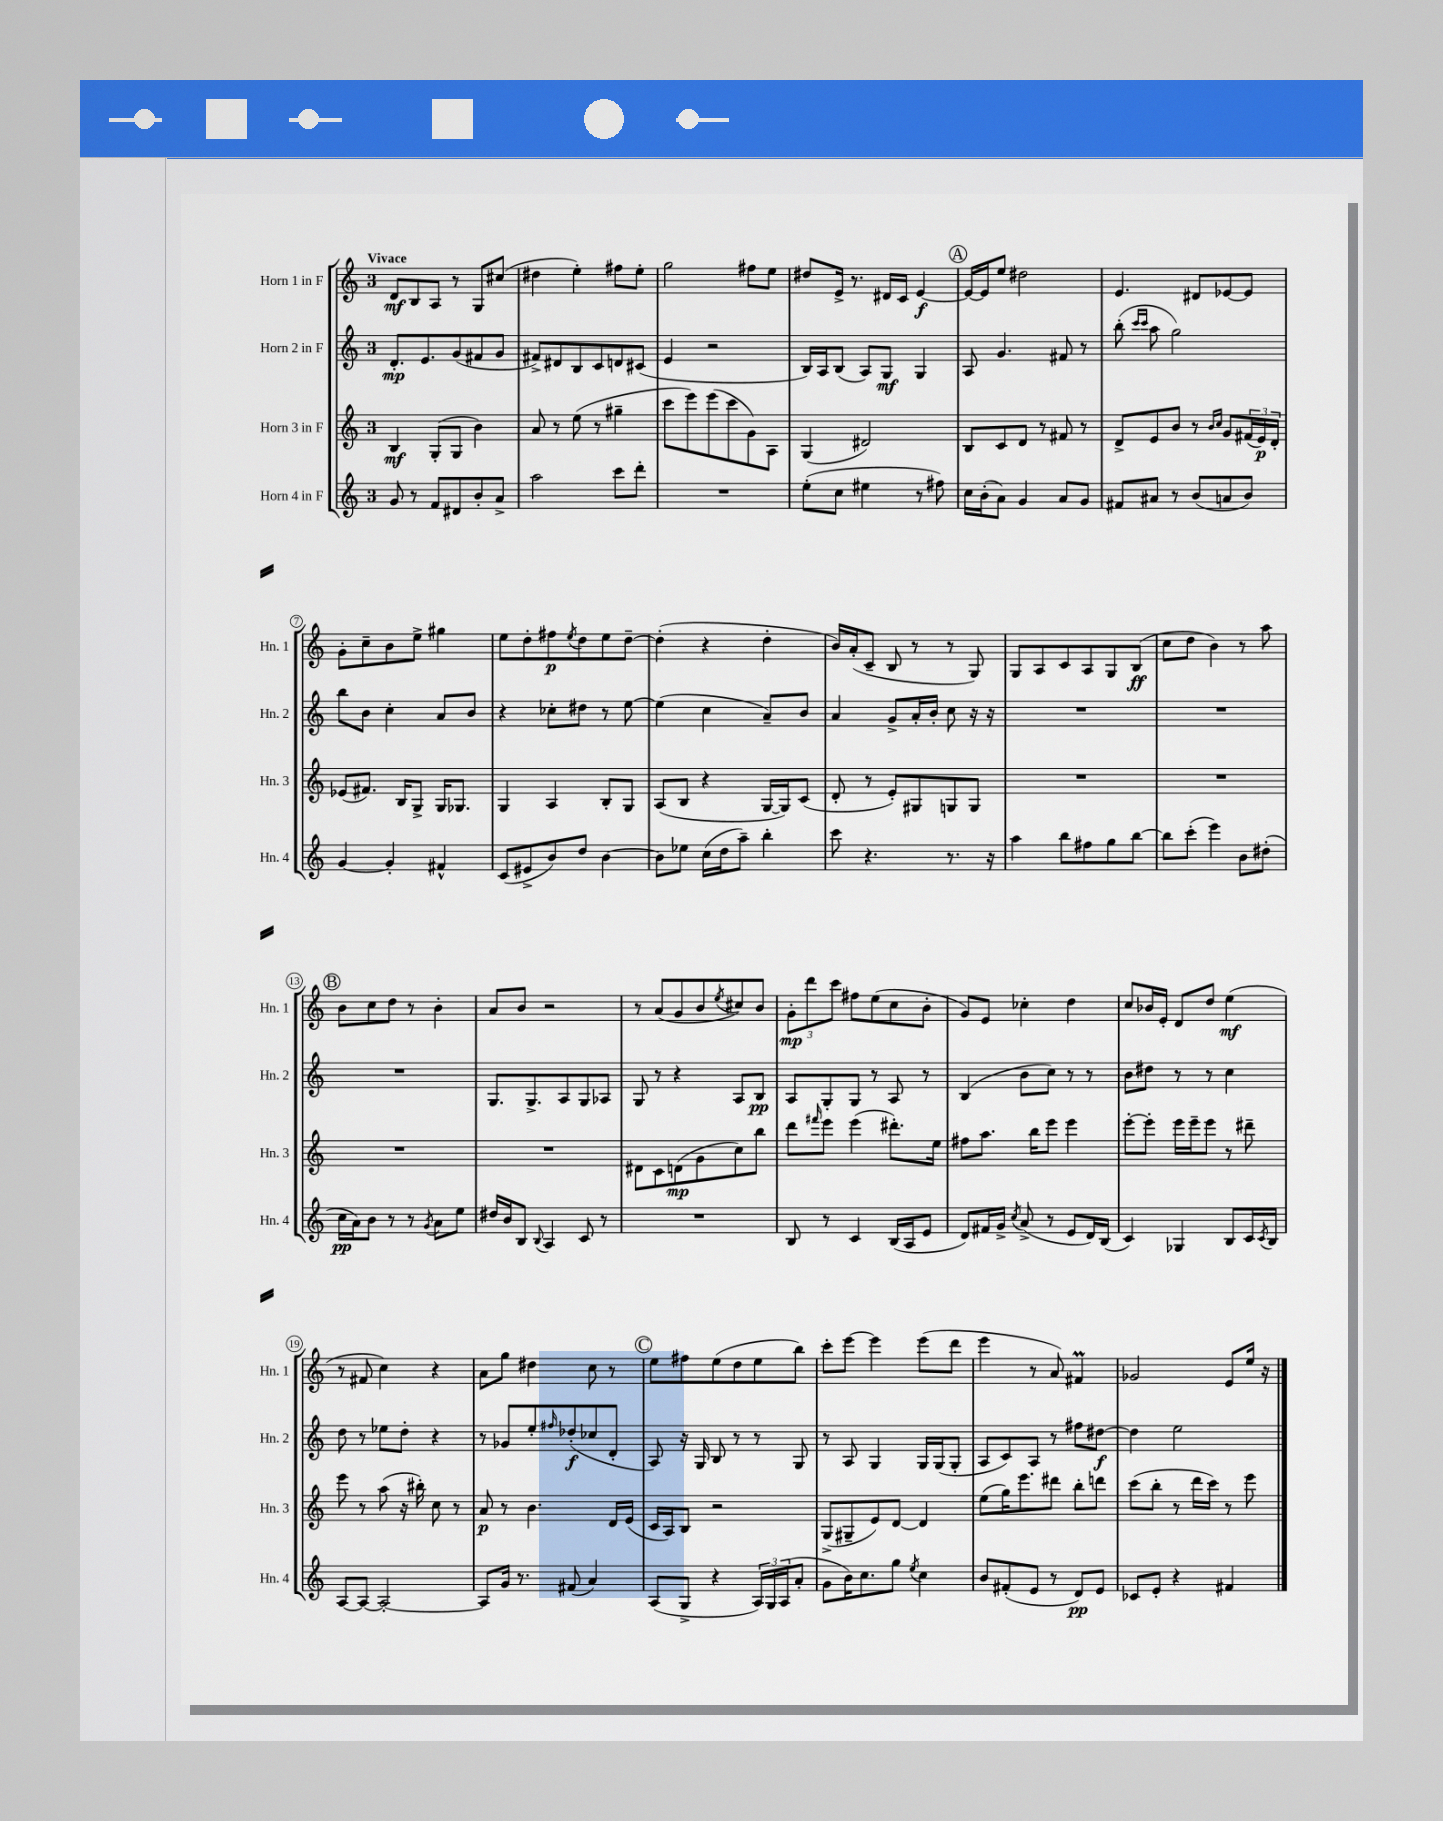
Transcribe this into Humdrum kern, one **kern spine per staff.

**kern	**kern	**kern	**kern
*staff4	*staff3	*staff2	*staff1
*clefG2	*clefG2	*clefG2	*clefG2
*k[]	*k[]	*k[]	*k[]
*M3/4	*M3/4	*M3/4	*M3/4
8g/	4B/	8.d'/L	8d/L
8r	.	.	8B/
.	.	8.e/	.
8f/L	(8G'/L	.	8A/J
8d#/	8G/J	(8g/	8r
8b'/	4b\)	8f#/	8G/L
8a^/J	.	8g/J	(8cc#/J
=	=	=	=
2aa\	8a/	8f#^/L)	4dd#\
.	8r	8d#/	.
.	(8ee\	8B/	4ee'\)
.	8r	8c/	.
8ccc\L	4gg#~\	8d/	8ff#\L
8ddd'\J	.	(8c#/J	8ee'\J
=	=	=	=
2.r	8ccc\L	4e/	2gg\
.	8eee\)	.	.
.	(8eee\	2r	.
.	8ccc\	.	.
.	8g\)	.	8ff#\L
.	8A\J	.	8ee\J
=	=	=	=
(8ee'\L	(4G/	16B/LL)	8dd#/L
.	.	16A/J	.
8cc\J	.	(8B/J	16e^/Jk
.	.	.	8.r
4ee#\	2d#/)	8A/L)	.
.	.	8G/J	16d#/LL
.	.	.	16c/JJ
8r	.	4G/	[4e/
8ff#\)	.	.	.
=	=	=	=
16cc\LL	8B/L	8A/	16e/_LL
(16b'\J	.	.	16e/]J
8a\J)	8c/	4.g/	8ee/J
4g/	8d/J	.	2dd#\
.	8r	.	.
8a/L	8f#/	8f#/	.
8g/J	8r	8r	.
=	=	=	=
8f#/L	8d^/L	(8bb'\	4.e/
.	.	16qqccc/LL	.
.	.	16qqccc/JJ	.
8a#/J	8e/	8aa\	.
8r	8b/J	2gg\)	.
(8b/L	8r	.	8d#/L
.	16qqb/LL	.	.
.	16qqcc/JJ	.	.
8a/	8g/L	.	[8e-/
8b/J)	(24f#/L	.	8e-/]J
.	24e/)	.	.
.	24d'/JJ	.	.
=	=	=	=
[4g/	(8e-/L	8bb\L	8g'\L
.	8.f#/J)	8b\J	8cc~\
4g'/]	.	4cc'\	8b\
.	16B/LK	.	.
.	8G^/J	.	8ee^\J
4f#^^/	16G/LK	8a/L	4gg#\
.	8.G-/J	.	.
.	.	8b/J	.
=	=	=	=
(8c/L	4G/	4r	8ee\L
8e#^/	.	.	8dd'\
8b/)	4A/	8cc-'\L	8ff#\
.	.	.	8qee/
8dd/J	.	8dd#\J	8dd\
[4b\	8B'/L	8r	8ee\
.	8G/J	[8ee\	[8dd~\J
=	=	=	=
8b\]L	(8A/L	(4ee\]	(4dd'\]
8ee-\J	8B/J	.	.
(16cc\LL	4r	4cc\	4r
16dd\J	.	.	.
8aa~\J)	.	.	.
4bb'\	[16G/LL	8a~/L)	4dd'\
.	16G/]J)	.	.
.	(8c/J	8b/J	.
=	=	=	=
8ccc\	8d'/	4a/	16b/LL)
.	.	.	(16a'/J
4.r	8r	.	8c~/J
.	8e'/L)	8g^/L	8B/
.	8G#/	16a'/L	8r
.	.	16b'/JJ	.
8.r	8G/	8cc\	8r
.	8G/J	16r	8G/)
16r	.	16r	.
=	=	=	=
4aa\	2.r	2.r	8G/L
.	.	.	8A/
8bb\L	.	.	8c/
8ff#\	.	.	8A/
8gg\	.	.	8G/
[8bb\J	.	.	(8B/J
=	=	=	=
8bb\]L	2.r	2.r	8cc\L
(8ccc'\J	.	.	8dd\J
4eee\)	.	.	4b\)
8b\L	.	.	8r
(8dd#'\J	.	.	8aa\
=	=	=	=
16cc\LL	2.r	2.r	8b\L
16a\J)	.	.	.
8b\J	.	.	8cc\
8r	.	.	8dd\J
8r	.	.	8r
8qg/	.	.	.
8a\L	.	.	4b'\
8ee\J	.	.	.
=	=	=	=
16dd#/LL	2.r	8.G/L	8a/L
16b/J	.	.	.
8B/J	.	.	8b/J
.	.	8.G^/	.
8qqB/	.	.	.
4A/	.	.	2r
.	.	8A/	.
8c/	.	8G/	.
8r	.	8A-/J	.
=	=	=	=
2.r	8d#\L	8G/	8r
.	8c\	8r	(8a/L
.	(8d\	4r	8g/
.	8g\	.	8b/
.	.	.	8qee/
.	8cc\)	8A/L	8cc#/)
.	8bb\J	8B/J	8b/J
=	=	=	=
8B/	8ddd\L	8A/L	12g'\L
.	.	.	12ddd\
.	16qqfff#/	.	.
8r	8eee\J	8G'/	.
.	.	.	12ccc\J
4c/	(4eee\	8G/J	8ff#\L
.	.	8r	(8ee\
(16B/LL	8.ddd#'\L)	8A/	8cc\
16A/J	.	.	.
8e/J	.	8r	8b'\J
.	16ee\Jk	.	.
=	=	=	=
8d/L)	8ff#\L	(4B/	8g/L)
16f#/L	8.aa\J	.	8e/J
16g^/JJ	.	.	.
8qcc/	.	.	.
(8a^/	.	8b\L	4cc-'\
.	16bb\LK	.	.
8r	8eee\J	8cc\J)	.
8e/L	4eee\	8r	4dd\
16d/L)	.	8r	.
(16B/JJ	.	.	.
=	=	=	=
4c/)	[8eee'\L	8b\L	8cc/L
.	8eee'\]J	8dd#\J	16b-/L
.	.	.	16e'/JJ
4G-/	16eee\LL	8r	8d/L
.	16eee~\J	.	.
.	8eee\J	8r	8dd/J
8B/L	8r	4cc\	(4ee\
16c/L	8ddd#~\	.	.
8qc/	.	.	.
16B/JJ	.	.	.
=	=	=	=
[8A/L	8eee\	8dd\	8r
8A/_J	8r	8r	8f#/
2A'/_	(8aa\	8ee-\L	4cc\)
.	16r	8dd'\J	.
.	16bb#'\)	.	.
.	8cc\	4r	4r
.	8r	.	.
=	=	=	=
8A/]L	8a/	8r	8a\L
16g/Jk	8r	8g-/L	8gg\J
8.r	.	.	.
.	4.b\	8ee'/	4dd#\
.	.	16qqff#/	.
(8f#/	.	(8dd-'/	.
4a/)	.	8cc-/	8cc\
.	16d/LL	8d'/J	8r
.	(16e/JJ	.	.
=	=	=	=
(8A/L	16c/LL	8A/)	8ee\L
.	16A/J)	.	.
8G^/J	8B/J	16r	8ff#\
.	.	16G/	.
4r	2r	8B/	(8ee\
.	.	8r	8dd\
24A/LL)	.	8r	8ee\
24G/	.	.	.
(24A/J	.	.	.
8a'/J	.	8G/	8bb\J)
=	=	=	=
8g\L	(8G^/L	8r	8ccc'\L
16b\K)	8G#~/	8A/	[8eee\J
8.cc\	.	.	.
.	8e/)	4G/	4eee\]
8gg\J	[8d/J	.	.
8qee/	.	.	.
4cc\	4d/]	16G/LL	(8eee\L
.	.	(16G/J	.
.	.	8G'/J	8ddd\J
=	=	=	=
8b/L	(8ee\L	8A/L	4eee\
(8f#'/	16gg\K)	8c/)	.
.	8.eee\	.	.
8e/J	.	8A/J	8r
8r	8ddd#\J	8r	8a/)
8d/L)	8bb'\L	8ff#\L	4f#/
8e/J	8ddd\J	[8dd#\J	.
=	=	=	=
8c-/L	(8ccc\L	4dd#\]	2g-/
8e'/J	8bb'\J	.	.
4r	8r	2ee\	.
.	16ddd\LL	.	.
.	16ccc\JJ)	.	.
4f#/	8r	.	8e/L
.	8eee\	.	16ee/Jk
.	.	.	16r
==	==	==	==
*-	*-	*-	*-
